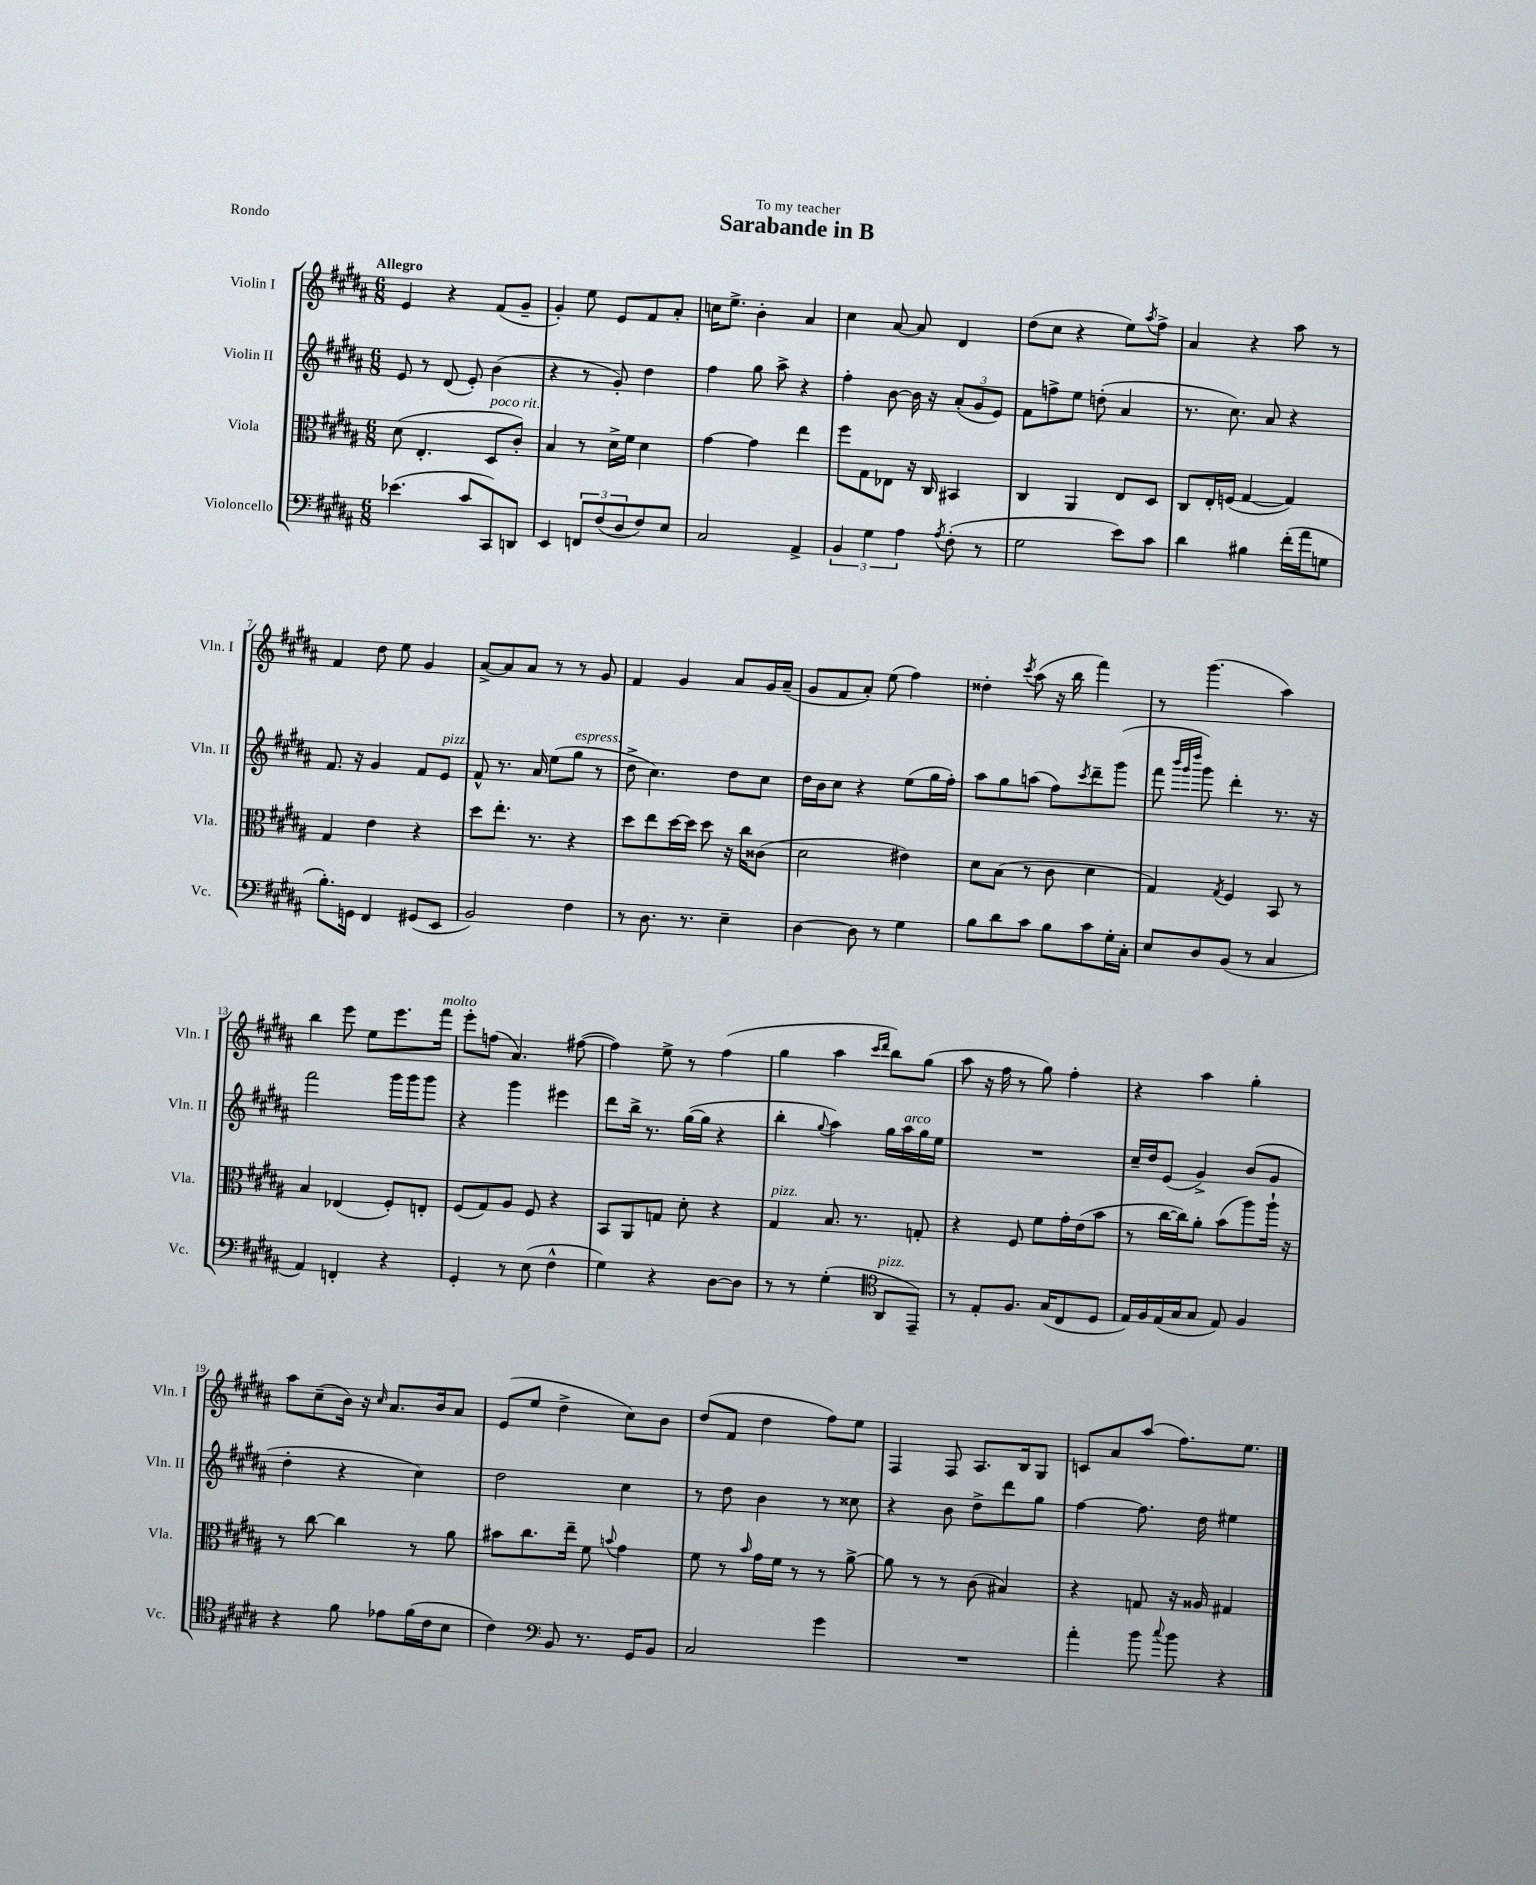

**kern	**kern	**kern	**kern
*staff4	*staff3	*staff2	*staff1
*clefF4	*clefC3	*clefG2	*clefG2
*k[f#c#g#d#a#]	*k[f#c#g#d#a#]	*k[f#c#g#d#a#]	*k[f#c#g#d#a#]
*M6/8	*M6/8	*M6/8	*M6/8
(4.e-\	(8d#\	8e/	4e/
.	4.E'/	8r	.
.	.	(8d#/	4r
8c#/L	.	8e'/)	.
8CC#/)	8D#/L	(4b\	(8f#/L
8DD/J	8c#'/J)	.	8g#~/J
=	=	=	=
4EE/	4B/	4r	4g#'/)
12FF/L	8r	8r	8ee\
(12F#/	.	.	.
.	16d#^\LL	8g#'/)	8e/L
12D#/	.	.	.
.	16f#\JJ	.	.
8F#/)	4d#\	4dd#\	8f#/
8E/J	.	.	8a#'/J
=	=	=	=
2C#/	[4g#\	4ff#\	16cc\LK
.	.	.	8.ee^\J
.	4g#\]	8gg#\	4b'\
.	.	8aa#^\	.
4AA#^/	4ee\	4r	4a#/
=	=	=	=
6BB/	8ff#\L	4ff#'\	4cc#\
.	8G#\	.	.
6G#\	.	.	.
.	8E-\J	[8b\	[8a#/
6A#\	.	.	.
.	16r	16b\]	8a#/]
.	16C#/	16r	.
8qA#/	.	.	.
(8F#'\	4BB#/	(12a#'/L	4d#/
.	.	12g#/	.
8r	.	.	.
.	.	12e/J)	.
=	=	=	=
2G#\	4C#/	8f#\L	(8dd#\L
.	.	8ff^\	8cc#\J
.	4AA#/	8ee\J	4r
.	.	(8dd'\	.
8e\L)	8E/L	4a#/	8ee\L)
.	.	.	8qaa#/
8c#\J	8D#/J	.	8ff#^\J
=	=	=	=
4d#\	8C#/L	8.r	4a#/
.	16E'/L	.	.
.	(16F/JJ	8.cc#\)	.
4B#\	[4G#/	.	4r
.	.	8a#/	.
(16f#'\LL	4G#/])	4r	8aa#\
16a#\J	.	.	.
8G\J	.	.	8r
=	=	=	=
8.B'\L)	4G#/	8.f#/	4f#/
16GG\Jk	.	16r	.
4FF#/	4e\	4g#/	8dd#\
.	.	.	8ee\
(8GG#/L	4r	8f#/L	4g#/
8EE/J	.	8e/J	.
=	=	=	=
2BB/)	8dd#\L	8f#^^/	[8a#^/L
.	8.ee'\J	8.r	8a#/]
.	.	.	8a#/J
.	8.r	16a#/	.
.	.	(8ee\L	8r
4F#\	4r	8gg#\J	8r
.	.	8r	8g#/
=	=	=	=
8r	8dd#\L	8dd#^\	4f#/
8.D#\	8ee\	4.cc#\)	.
.	[16dd#\L	.	4g#/
8.r	16dd#\]JJ	.	.
.	8dd#\	.	.
4E~\	16r	8dd#\L	8a#/L
.	16cc#\LK	.	.
.	(8c##\J	8cc#\J	16g#/L
.	.	.	(16a#~/JJ
=	=	=	=
[4D#\	2d#\	16dd#\LL	8g#/L
.	.	16b\J	.
.	.	8cc#\J	8f#/
8D#\]	.	4r	8a#'/J)
8r	.	.	(8ee\
4G#\	4e#\)	(8ee\L	4ff#\)
.	.	16gg#\L	.
.	.	16ff#'\JJ)	.
=	=	=	=
8B\L	8d#\L	8aa#\L	4dd##'\
8d#\	(8B\J	8gg#\	.
.	.	.	8qccc#/
8c#\J	8r	(8aa\J	(8aa#\
8B\L	8c#\	8ff#\L)	16r
.	.	.	16bb\
.	.	8qccc#/	.
8c#\	4d#\	8ddd#~\	4fff#\)
16G#'\L	.	(8ggg#\J	.
16C#'\JJ	.	.	.
=	=	=	=
8E/L	4G#/)	8fff#\	8r
.	.	32qqbbb/LLL	.
.	.	32qqggg#/	.
.	.	32qqdddd#/JJJ	.
8D#/	.	8ggg#\)	(4.ggg#\
.	8qG#/	.	.
(8BB/J	4F#/	4ddd#'\	.
8r	.	.	.
4C#/	8BB/	8.r	4aa#\)
.	8r	.	.
.	.	16r	.
=	=	=	=
4AA#/)	4B/	2fff#\	4bb\
4FF'/	(4E-/	.	8eee\
.	.	.	8ee\L
4r	8F#'/L)	16ggg#\LL	8.eee\
.	.	16ggg#\J	.
.	8E'/J	8ggg#\J	.
.	.	.	16fff#\Jk
=	=	=	=
4GG#'/	(8F#/L	4r	8eee'\L
.	8G#/)	.	(8ff\J
8r	8A#/J	4ggg#\	4.a#/)
(8E\	8F#/	.	.
4F#^^\	4r	4eee#\	.
.	.	.	([8ff#\
=	=	=	=
4G#\)	8BB/L	8ddd#\L	4ff#\])
.	8AA#/	16bb^\Jk	.
.	.	8.r	.
4r	8G/J	.	8ee^\
.	8d#'\	([16gg#\LL	8r
.	.	16gg#\]JJ	.
[8D#\L	4r	4r	(4ff#\
8D#\]J	.	.	.
=	=	=	=
8r	4G#/	4bb'\	4gg#\
8r	.	.	.
.	.	8qqgg#/	.
(4G#'\	8.B/	4aa#\)	4aa#\
.	8.r	.	.
*clefC4	*	*	*
.	.	.	16qqccc#/LL
.	.	.	16qqddd#/JJ
8AA#/L	.	16gg#\LL	8bb\L)
.	.	16aa#\	.
8EE~/J)	8G'/	16gg#\	(8gg#\J
.	.	16ee\JJ	.
=	=	=	=
8r	4r	2.r	8aa#\
8E'/L	.	.	16r
.	.	.	16ff#\
8.F#/J	8F#/	.	8r
.	8f#\L	.	8gg#\)
(16G#/LK	.	.	.
8C#/	16g#'\L	.	4ff#'\
.	(16e\J	.	.
8D#/J	8b\J	.	.
=	=	=	=
16E/LL)	8r	16cc#~/LL	4r
16F#/	.	16dd#/J	.
(16E/	[16cc#\LL	(8e/J	.
16G#/J	16cc#\]J)	.	.
8G#/J	8a#'\J	4g#^/)	4aa#\
8E/)	(8b\L	.	.
4F#/	8aa#\)	(8b/L	4gg#'\
.	16aa#`\Jk	8g#/J	.
.	16r	.	.
=	=	=	=
4r	8r	4dd#'\	8aa#\L
.	[8cc#\	.	(8cc#~\
8f#\	4cc#\]	4r	16b\Jk)
.	.	.	16r
.	.	.	16qqcc#/
8e-\L	.	.	8.a#/L
(16f#\L	8r	4cc#\)	.
16c#\J	.	.	16b/k
8B\J	8a#\	.	8a#/J
=	=	=	=
4c#\)	8b#\L	2dd#\	(8e/L
.	8.cc#\	.	8ee/J
*clefF4	*	*	*
8BB/	.	.	4dd#^\
.	16ee~\Jk	.	.
8.r	8f#\	.	.
.	8qqb/	.	.
.	4g#\	4cc#\	8cc#\L)
16GG#/LK	.	.	.
8BB/J	.	.	8b\J
=	=	=	=
2C#/	8f#\	8r	(8dd#/L
.	8r	8dd#\	8f#/J
.	16qqb/	.	.
.	16g#\LL	4b\	4dd#\
.	16f#\JJ	.	.
.	8r	.	.
4g#\	8r	8r	8ff#\L)
.	[8a#^\	8cc##\	8ee\J
=	=	=	=
2.r	8a#\]	4r	4F#/
.	8r	.	.
.	8r	8b\	8F#/
.	(8c#\	8dd#^\L	8.A#/L
.	4B#/)	8ddd#\	.
.	.	.	16B/k
.	.	8gg#\J	8G#/J
=	=	=	=
4a#'\	4r	[4ff#\	8c/L
.	.	.	8a#/
8b\	8G/	8.ff#\]	(8aa#/J
8qqcc#/	.	.	.
8b\	16r	.	8.ff#\L)
.	16A##/	16dd#\	.
4r	4G#/	4ee#\	.
.	.	.	8.ee\J
==	==	==	==
*-	*-	*-	*-
